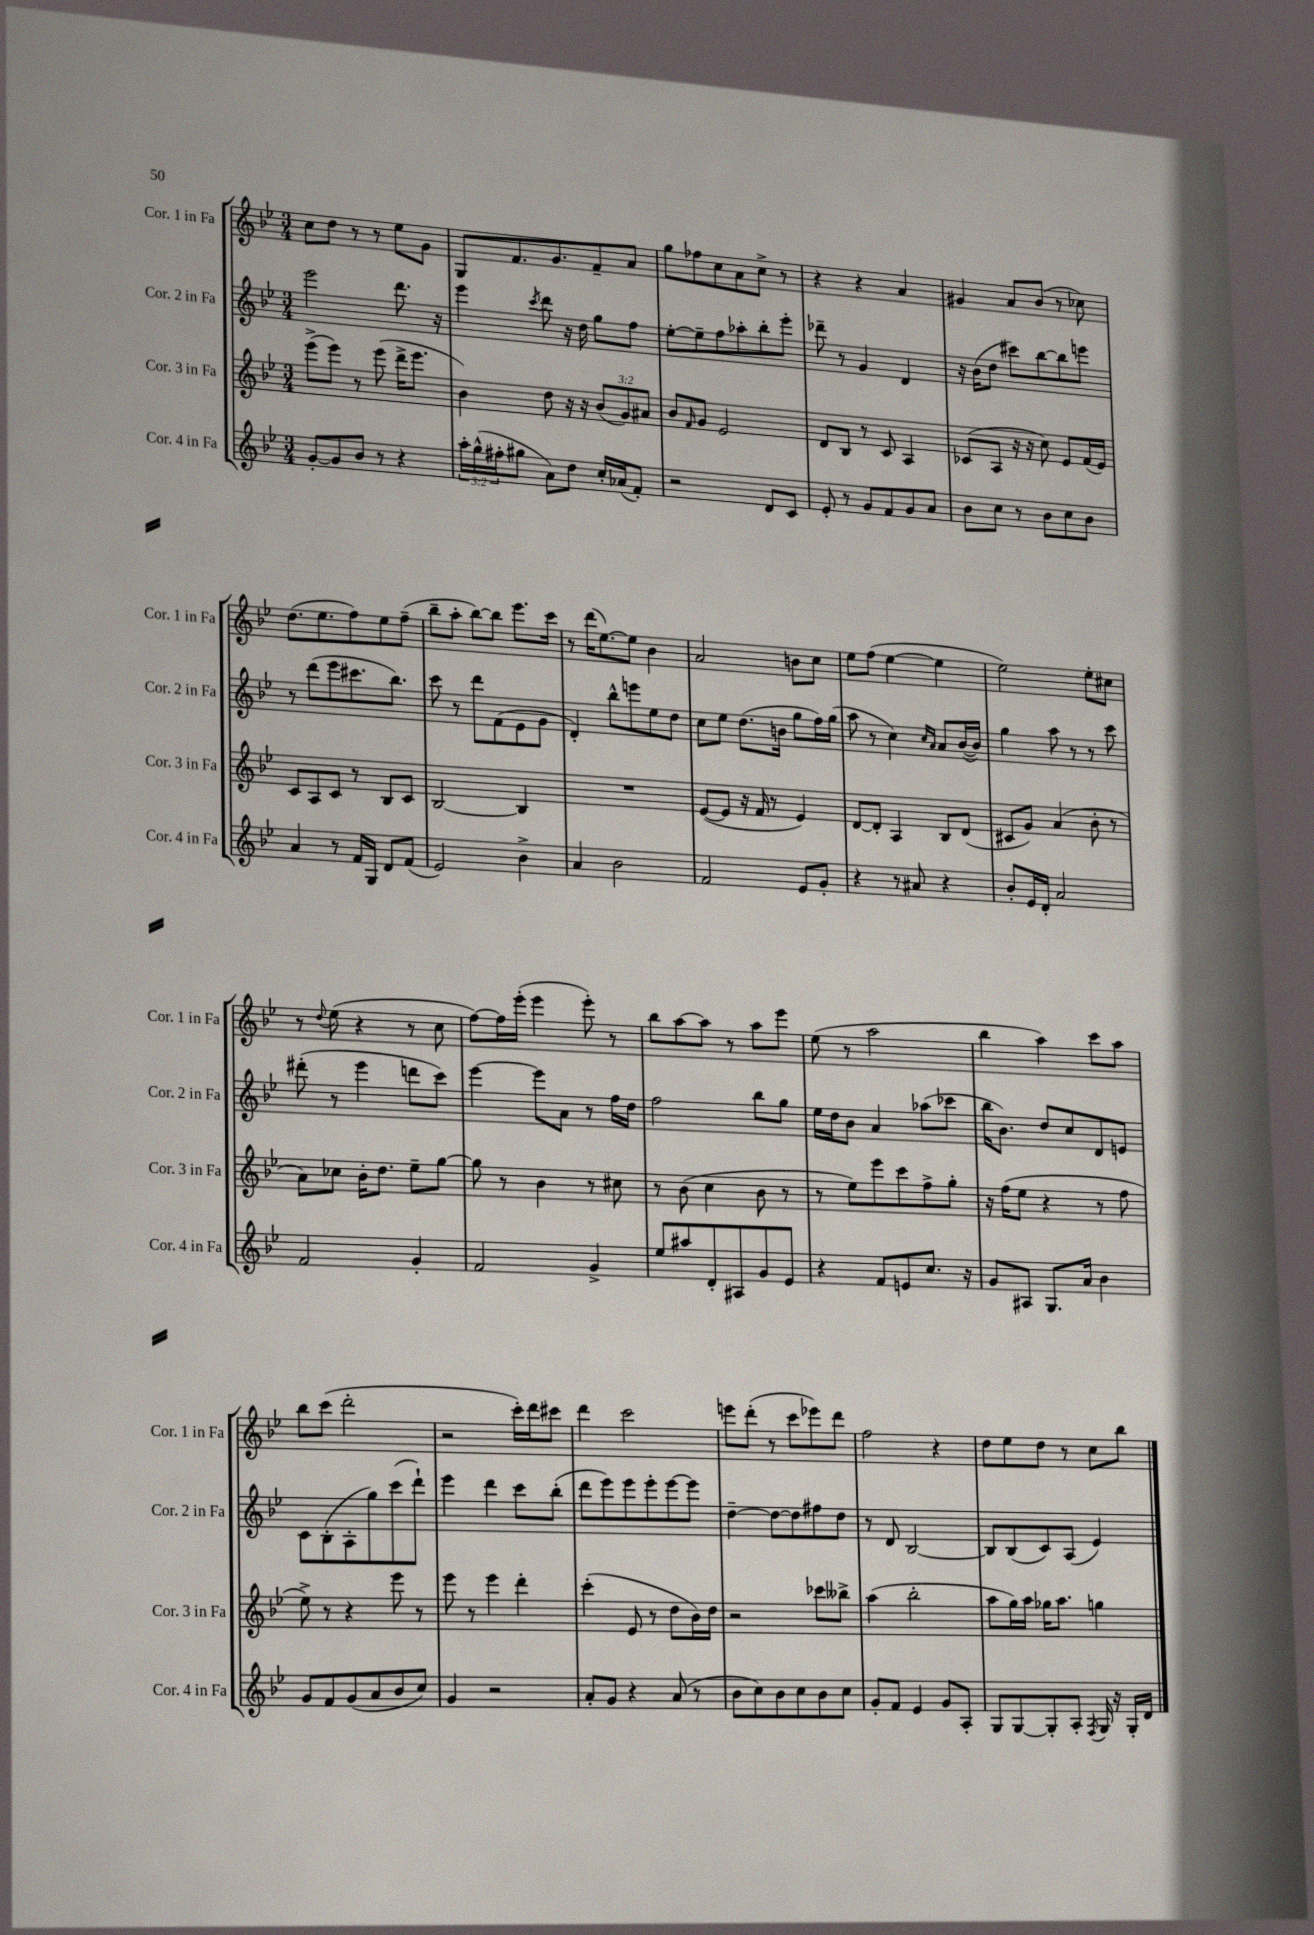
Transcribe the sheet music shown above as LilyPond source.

<<
\new StaffGroup <<
\new Staff = "s0" \with { instrumentName = "Cor. 1 in Fa" shortInstrumentName = "Cor. 1 in Fa" } {
    \clef treble \key bes \major \numericTimeSignature \time 3/4
    c''8 d''8 r8 r8 ees''8 g'8 |
    g8 f'8. g'8. f'8-- a'8 |
    g''8 fes''8 c''8 a'8 c''8-> r8 |
    r4 r4 a'4 |
    gis'4 a'8 bes'8( r8 ces''8) |
    d''8.( ees''8. f''8) ees''8 f''8--( |
    bes''8-- a''8-. bes''8~) bes''8 ees'''8. c'''16 |
    r8 d'''16( ees''8.~) ees''8 bes'4 |
    a'2 b'8 c''8 |
    ees''8 f''8( ees''4~ ees''4 |
    ees''2) ees''8-. cis''8 |
    r8 \appoggiatura { d''8 } ees''8( r4 r8 c''8 |
    f''8~) f''16 ees'''16-.( ees'''4 ees'''8-.) r8 |
    bes''8 a''8~ a''8 r8 a''8 ees'''8 |
    ees''8( r8 a''2 |
    bes''4 a''4) c'''8 a''8 |
    bes''8 c'''8( d'''2-. |
    r2 c'''16-.) d'''16 cis'''8 |
    d'''4 c'''2 |
    e'''8 d'''8-.( r8 c'''8 ees'''8) d'''8 |
    f''2 r4 |
    d''8 ees''8 d''8 r8 c''8 bes''8 \bar "|." |
}
\new Staff = "s1" \with { instrumentName = "Cor. 2 in Fa" shortInstrumentName = "Cor. 2 in Fa" } {
    \clef treble \key bes \major \numericTimeSignature \time 3/4
    ees'''2 d'''8. r16 |
    ees'''4 \acciaccatura { c'''8 } d'''8 r16 d''16 g''8 f''8 |
    ees''8~-. ees''8-- f''8 aes''8-. bes''8-. ees'''8-. |
    des'''8-- r8 g'4 d'4 |
    r16 bes'16( d''8 cis'''8) bes''8~ bes''8 e'''8 |
    r8 d'''8( ees'''8 cis'''8. bes''8.) |
    c'''8 r8 d'''8 f'8( ees'8 g'8 |
    d'4-.) bes''8-^ e'''8 ees''8 d''8 |
    c''8 ees''8 d''8.( b'16 g''8 f''16) g''16( |
    a''8 r8 c''4) \grace { c''16 a'16 } a'8 bes'16~( bes'16) |
    g''4 a''8 r8 r8 c'''8 |
    dis'''8-.( r8 ees'''4 d'''8 c'''8) |
    ees'''4~ ees'''8 a'8 r8 f''16 d''16 |
    f''2 bes''8 g''8 |
    ees''16 d''16 bes'8 a'4 aes''8( ces'''8 |
    bes''16 bes'8.) d''8 c''8 d'8 e'8 |
    c'8 bes8-.( a8-. g''8) c'''8( d'''8-!) |
    ees'''4 d'''4 c'''8 bes''8-.( |
    d'''8 ees'''8) ees'''8 ees'''8-. ees'''8~ ees'''8 |
    d''4~-- d''8~ d''8 fis''8 d''8 |
    r8 d'8 bes2~ |
    bes8 bes8( c'8) a8( ees'4) \bar "|." |
}
\new Staff = "s2" \with { instrumentName = "Cor. 3 in Fa" shortInstrumentName = "Cor. 3 in Fa" } {
    \clef treble \key bes \major \numericTimeSignature \time 3/4 \override Staff.TupletNumber.text = #tuplet-number::calc-fraction-text
    ees'''8->( ees'''8) r8 ees'''8( d'''16-> ees'''8. |
    bes'4) d''8 r16 r16 \tuplet 3/2 { bes'8( g'8) ais'8 } |
    bes'8 \grace { f'16 } g'8 ees'2 |
    d'8 bes8 r8 c'8 a4 |
    ces'8( a8 r16 r16 c''8) ees'8 f'16( ees'16) |
    c'8 a8 c'8 r8 bes8 c'8 |
    bes2~ bes4 |
    R2. |
    ees'8~( ees'8 r16 f'16 r8 ees'4) |
    d'8~ d'8-. a4 bes8 d'8( |
    cis'8 g'8) a'4( bes'8-. r8 |
    a'8) ces''8 bes'16-. d''8. ees''8-- g''8~ |
    g''8 r8 bes'4 r8 cis''8 |
    r8 bes'8( c''4 bes'8 r8 |
    r8 ees''8) ees'''8 c'''8 f''8-> g''8-. |
    r16 f''16( ees''8 r4 r8 f''8 |
    ees''8->) r8 r4 ees'''8 r8 |
    ees'''8 r8 ees'''4 d'''4-. |
    c'''4-.( ees'8 r8 d''8 bes'16) d''16 |
    r2 ces'''8 beses''8-> |
    a''4( bes''2-. |
    a''8 g''16) a''16 ges''16 a''8. g''4 \bar "|." |
}
\new Staff = "s3" \with { instrumentName = "Cor. 4 in Fa" shortInstrumentName = "Cor. 4 in Fa" } {
    \clef treble \key bes \major \numericTimeSignature \time 3/4 \override Staff.TupletNumber.text = #tuplet-number::calc-fraction-text
    g'8~-. g'8 bes'8 r8 r4 |
    \tuplet 3/2 { a''16-. g''16-^( fis''16-. } gis''8 a'8) d''8 c''16-. aes'16( f'8-.) |
    r2 d'8 c'8 |
    ees'8-. r8 g'8 f'8 g'8 a'8 |
    bes'8 c''8 r8 bes'8 c''8 bes'8 |
    a'4 r8 f'16 g16 d'8 f'8( |
    ees'2) bes'4-> |
    a'4 bes'2 |
    f'2 ees'8 g'8-. |
    r4 r8 ais'8 r4 |
    bes'8-. ees'16 d'16-. a'2 |
    f'2 g'4-. |
    f'2 g'4-> |
    ees''8 ais''8 d'8-. ais8 g'8 ees'8 |
    r4 f'8 e'8 c''8. r16 |
    g'8 ais8 g8. a'16 bes'4 |
    g'8 f'8 g'8( a'8 bes'8 c''8) |
    g'4 r2 |
    a'8-. g'8 r4 a'8( r8 |
    bes'8 c''8) bes'8 c''8 bes'8 c''8 |
    g'8-. f'8 ees'4 g'8 a8-. |
    g8 g8~ g8-. a8-. \acciaccatura { f8 } g16 r16 g16-. d'16 \bar "|." |
}
>>
>>
\layout { \context { \Score \remove "Bar_number_engraver" } }
